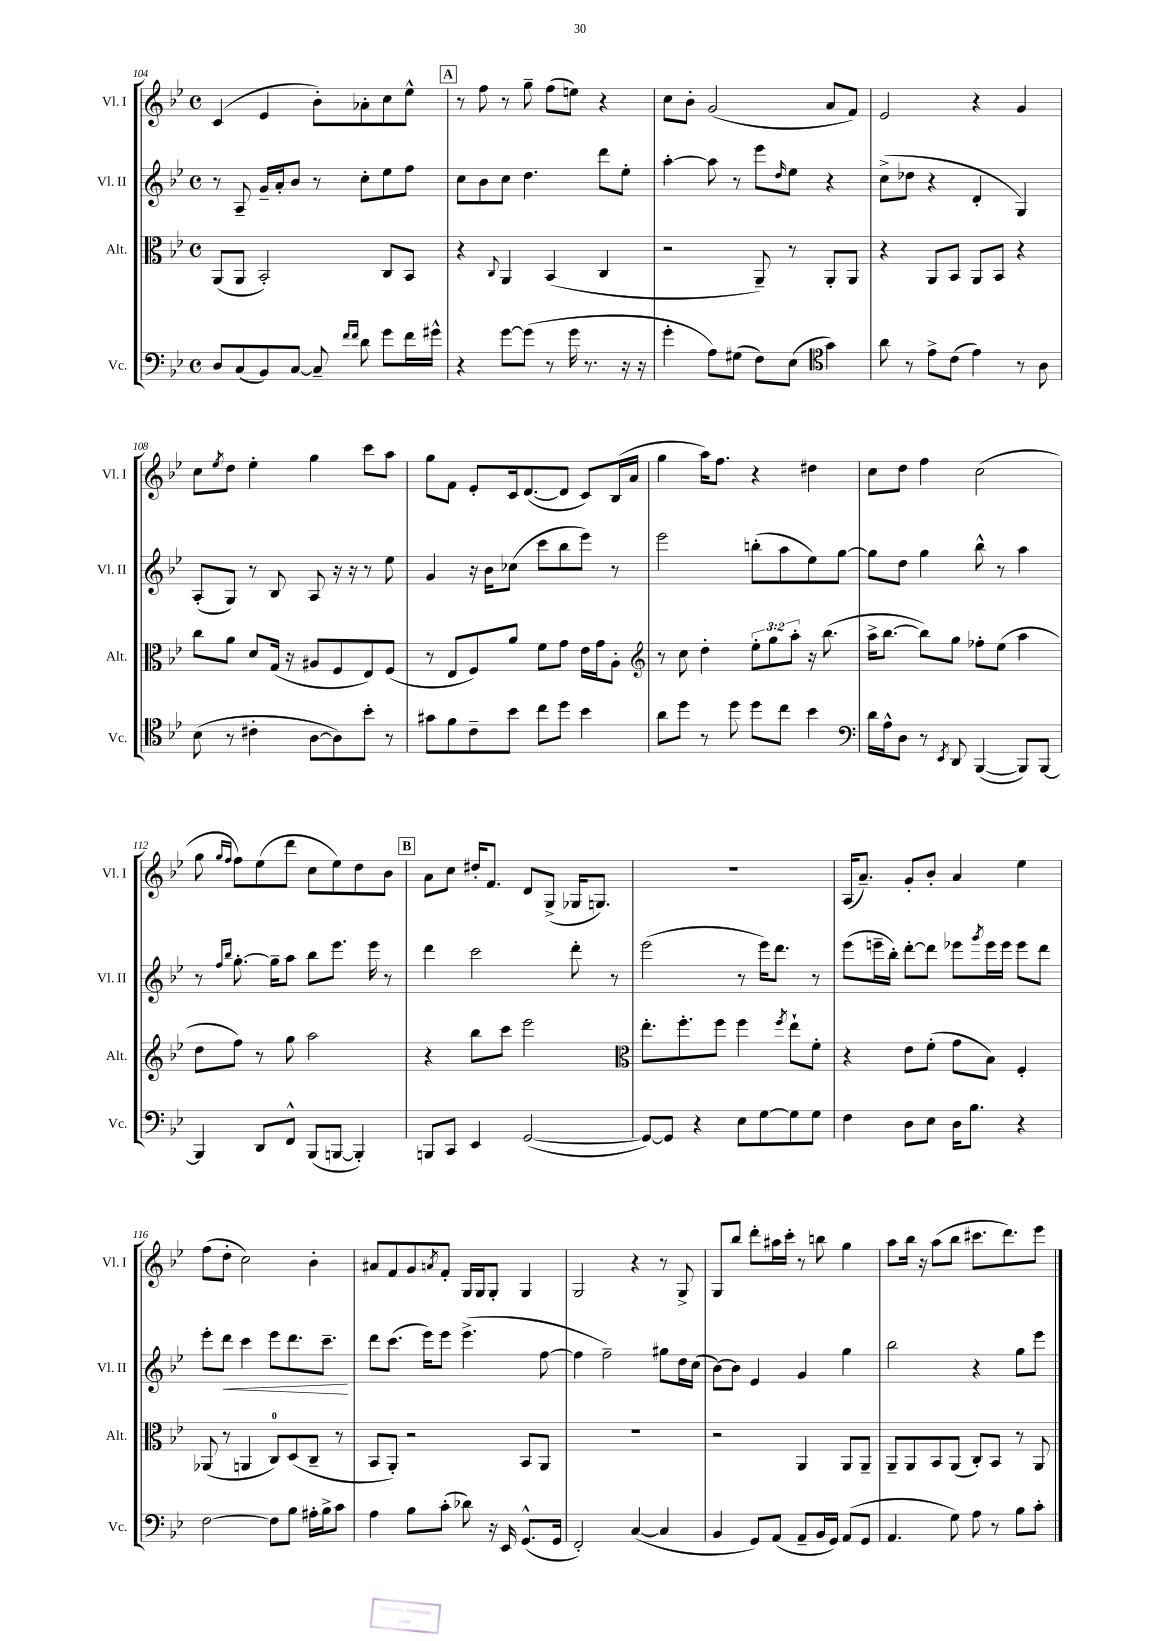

**kern	**kern	**kern	**dynam	**kern
*part4	*part3	*part2	*part2	*part1
*staff4	*staff3	*staff2	*staff2	*staff1
*I"Vc.	*I"Alt.	*I"Vl. II	*	*I"Vl. I
*I'Vc.	*I'Alt.	*I'Vl. II	*	*I'Vl. I
*clefF4	*clefC3	*clefG2	*	*clefG2
*k[b-e-]	*k[b-e-]	*k[b-e-]	*	*k[b-e-]
*M4/4	*M4/4	*M4/4	*	*M4/4
*met(c)	*met(c)	*met(c)	*	*met(c)
=104	=104	=104	=104	=104
8D/L	(8AA/L	8r	.	(4c/
(8C/	8AA/J	8A~/	.	.
8BB-/)	2BB-'/)	16g~/LL	.	4e-/
.	.	16a'/J	.	.
[8C/J	.	8b-/J	.	.
8C~/]	.	8r	.	8b-'\L)
16qqf/LL	.	.	.	.
16qqf/JJ	.	.	.	.
8d\	.	8cc'\L	.	8a-X'\
8g\L	8C/L	8ee-\	.	8cc\
16f\L	8BB-/J	8ff\J	.	8ee-^^\J
16g#X^^\JJ	.	.	.	.
!!LO:REH:place=s1:t=A
=105	=105	=105	=105	=105
4r	4r	8cc\L	.	8r
.	.	8b-\	.	8ff\
.	8qqC/	.	.	.
[8g\L	4AA/	8cc\J	.	8r
(8g\J]	.	4.dd\	.	8gg~\
8r	(4BB-/	.	.	(8ff\L
16g\	.	.	.	8een\J)
8.r	.	.	.	.
.	4C/	8ddd\L	.	4r
16r	.	8ee-'\J	.	.
16r	.	.	.	.
=106	=106	=106	=106	=106
4g'\	2r	[4aa'\	.	8cc\L
.	.	.	.	8b-'\J
8A\L)	.	8aa\]	.	(2g/
(8G#X\J	.	8r	.	.
8F\L)	8AA~/)	8eee-\L	.	.
.	.	16qqdd/	.	.
(8E-\J	8r	8ee-\J	.	.
*clefC4	*	*	*	*
4g\)	8AA'/L	4r	.	8a/L
.	8AA/J	.	.	8f/J)
=107	=107	=107	=107	=107
8a\	4r	(8cc^\L	.	2e-/
8r	.	8dd-X\J	.	.
8e-^\L	8AA/L	4r	.	.
(8c\J	8BB-/J	.	.	.
4e-\)	8AA/L	4d'/	.	4r
.	8BB-/J	.	.	.
8r	4r	4G/)	.	4g/
8A\	.	.	.	.
!!LO:LB:g=z
=108	=108	=108	=108	=108
(8B-\	8cc\L	(8A'/L	.	8cc\L
.	.	.	.	8qee-/
8r	8a\J	8G/J)	.	8dd\J
4c#X'\	8d/L	8r	.	4ee-'\
.	(16G/Jk	8B-/	.	.
.	16r	.	.	.
[8A\L	8A#X/L	8A/	.	4gg\
8A\])	8F/	16r	.	.
.	.	16r	.	.
8b-'\J	8E-/)	8r	.	8ccc\L
8r	(8F/J	8ee-\	.	8aa\J
=109	=109	=109	=109	=109
8g#X\L	8r	4g/	.	8gg\L
8f\	8E-/L	.	.	8f\J
8c~\	8F/)	16r	.	8e-'/L
.	.	16b-\KL	.	.
8b-\J	8a/J	(8cc-X\J	.	16c/k
.	.	.	.	([8.d/
8cc\L	8f\L	8ccc\L	.	.
8dd\J	8g\J	8bb-\	.	8d/J]
4b-\	16e-\LL	8eee-\J)	.	8c/L)
.	16g\J	.	.	.
.	8A'\J	8r	.	(16B-/L
.	.	.	.	16a/JJ
=110	=110	=110	=110	=110
*	*clefG2	*	*	*
8a\L	8r	2eee-\	.	4gg\
8dd\J	8cc\	.	.	.
8r	4dd'\	.	.	16aa\KL)
.	.	.	.	8.ff\J
8dd\	.	.	.	.
8dd\L	12ee-'\L	(8bbn'\L	.	4r
.	12gg\	.	.	.
8cc\J	.	8aa\	.	.
.	12aa'\J	.	.	.
4b-\	16r	8ee-\)	.	4dd#X\
.	(8.bb-\	.	.	.
.	.	[8gg\J	.	.
=111	=111	=111	=111	=111
*clefF4	*	*	*	*
16d\LL	16aa^\KL	8gg\L]	.	8cc\L
16A^^\J	[8.bb-\J	.	.	.
8D\J	.	8dd\J	.	8dd\J
8r	8bb-\L])	4gg\	.	4ff\
8qEE-/	.	.	.	.
8DD/	8gg\J	.	.	.
([4BBB-/	8ff-X'\L	8bb-^^\	.	(2cc\
.	(8ee-\J	8r	.	.
8BBB-/L])	4aa\	4aa\	.	.
[8BBB-/J	.	.	.	.
!!LO:LB:g=z
=112	=112	=112	=112	=112
4BBB-/]	8dd\L	8r	.	8gg\
.	.	16qqff/LL	.	16qqgg/LL
.	.	16qqbb-/JJ	.	16qqff/JJ
.	8ff\J)	[8.gg'\	.	8ff\L)
8DD/L	8r	.	.	(8ee-\
.	.	16gg~\KL]	.	.
8FF^^/J	8gg\	8aa\J	.	8ddd\J
(8BBB-/L	2aa\	8bb-\L	.	8cc\L
[8BBBn/J	.	8.eee-\J	.	8ee-\)
4BBB'/])	.	.	.	8dd\
.	.	16eee-\	.	.
.	.	8r	.	8b-\J
!!LO:REH:place=s1:t=B
=113	=113	=113	=113	=113
8BBBn/L	4r	4ddd\	.	8a\L
8CC/J	.	.	.	8cc\J
4EE-/	8bb-\L	2ccc\	.	16dd#X'/KL
.	.	.	.	8.f/J
.	8ccc\J	.	.	.
([2GG/	2eee-\	.	.	8d/L
.	.	.	.	(8G^/J
.	.	8ddd'\	.	16G-X/KL
.	.	.	.	8.Gn/J)
.	.	8r	.	.
=114	=114	=114	=114	=114
*	*clefC3	*	*	*
8GG/L_)	8.ee-'\L	(2eee-\	.	1r
8GG/J]	.	.	.	.
.	8.ff'\	.	.	.
4r	.	.	.	.
.	8ff\J	.	.	.
8E-\L	4ff\	8r	.	.
[8G\	.	16eee-\KL)	.	.
.	.	8.ddd\J	.	.
.	8qff/	.	.	.
8G\]	8ee-`\L	.	.	.
8G\J	8f'\J	8r	.	.
=115	=115	=115	=115	=115
4F\	4r	(8eee-\L	.	(16A/KL
.	.	.	.	8.a~/J)
.	.	16eeen~\L	.	.
.	.	16bb-'\JJ)	.	.
8D\L	8e-\L	[8ddd'\L	.	8g'/L
8E-\J	(8f'\J	8ddd\J]	.	8b-'/J
16D\KL	8g\L	8eee-X\L	.	4a/
8.B-\J	.	.	.	.
.	.	8qggg/	.	.
.	8B-\J)	16eee-\L	.	.
.	.	16eee-\JJ	.	.
4r	4F'/	8eee-\L	.	4ee-\
.	.	8ddd\J	.	.
!!LO:LB:g=z
=116	=116	=116	=116	=116
[2F\	(8AA-X/	8eee-'\L	.	(8ff\L
!	!	!	!LO:HP:b	!
.	8r	8ddd\J	<	8dd'\J
.	4AAn/	4ccc\	.	2cc\)
8F\L]	8C/L)	8eee-\L	.	.
8B-\J	(8D/	8.ddd\	.	.
16A#X'\LL	8C~/J	.	.	4b-'\
16B-^\J	.	8.ccc~\J	.	.
8c\J	8r	.	.	.
.	.	.	[	.
=117	=117	=117	=117	=117
4A\	8BB-/L	8ddd\L	.	8a#X/L
.	8AA'/J)	(8.ccc\J	.	8f/
8B-\L	2r	.	.	8g/
.	.	16eee-\KL)	.	.
.	.	.	.	8qan/
(8c'\J	.	8eee-\J	.	8f'/J
8d-X\)	.	(4.eee-^\	.	16G/LL
.	.	.	.	16G/J
16r	.	.	.	8G'/J
16EE-/	.	.	.	.
(8.GG^^/L	8BB-/L	.	.	4G/
.	8AA/J	[8ff\	.	.
16GG/Jk	.	.	.	.
=118	=118	=118	=118	=118
2FF'/)	1r	4ff\]	.	2G/
.	.	2ff~\)	.	.
([4C/	.	.	.	4r
4C/]	.	8gg#X\L	.	8r
.	.	16dd\L	.	8G^/
.	.	(16cc\JJ	.	.
=119	=119	=119	=119	=119
4BB-/	2r	[8b-\L)	.	8G/L
.	.	8b-\J]	.	8bb-/J
8GG/L)	.	4e-/	.	8ddd'\L
(8AA/J	.	.	.	16aa#X\L
.	.	.	.	16ccc'\JJ
8AA~/L	4AA/	4g/	.	8r
16BB-/L	.	.	.	8bbn\
16GG/JJ)	.	.	.	.
(8AA/L	8AA/L	4gg\	.	4gg\
8GG/J	8AA~/J	.	.	.
=120	=120	=120	=120	=120
4.AA/	8AA~/L	2bb-\	.	8aa\L
.	8AA/	.	.	16bb-\Jk
.	.	.	.	16r
.	8BB-/	.	.	(8aa\L
8G\)	(8AA/J	.	.	8bb-\J
8A\	8C'/L)	4r	.	8.ccc#X\L
8r	8BB-/J	.	.	.
.	.	.	.	8.ddd\)
8B-\L	8r	8gg\L	.	.
8c'\J	8AA/	8eee-\J	.	8eee-\J
==	==	==	==	==
*-	*-	*-	*-	*-
